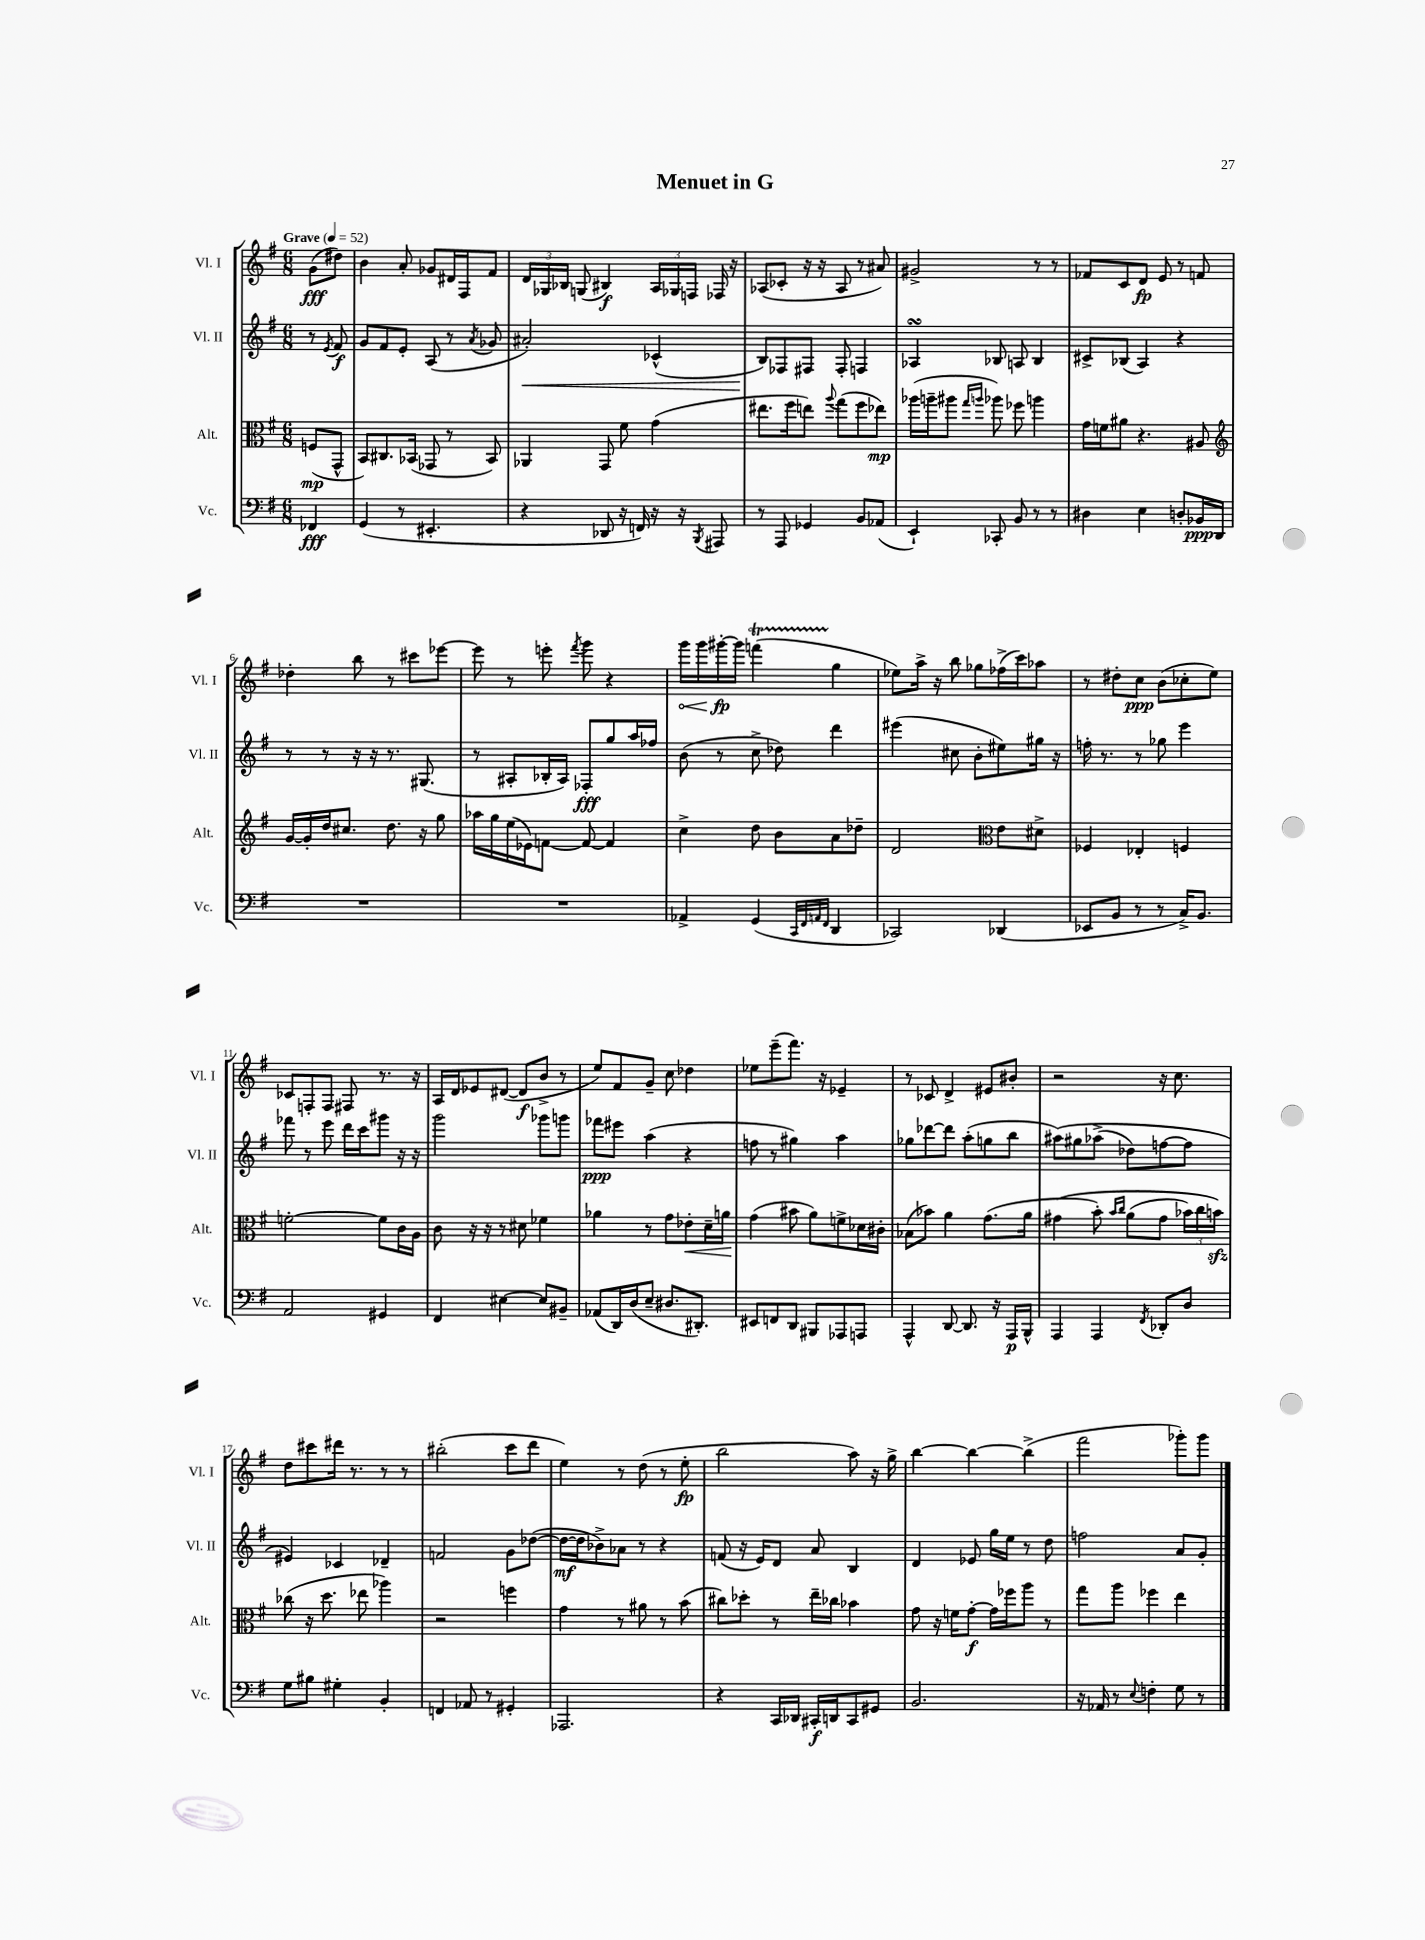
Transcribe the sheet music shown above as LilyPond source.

\header { title = "Menuet in G" }
<<
\new StaffGroup <<
\new Staff = "s0" \with { instrumentName = "Vl. I" shortInstrumentName = "Vl. I" } {
    \clef treble \key g \major \numericTimeSignature \time 6/8 \partial 4 \tempo "Grave" 4 = 52
    \autoBeamOff g'8[\fff( dis''8]) |
    b'4 a'8-. ges'8[ dis'16 fis16 fis'8] |
    \tuplet 3/2 { d'16[ ges16 bes16] } g8( bis4\f) \tuplet 3/2 { a16[ ges16 f16] } fes16 r16 |
    aes8[( ces'8]-. r16 r16 aes8 r8 ais'8) |
    gis'2-> r8 r8 |
    fes'8[ c'8 d'8]\fp e'8 r8 f'8 |
    des''4-. b''8 r8 cis'''8[ ees'''8]~ |
    ees'''8 r8 e'''8-. \acciaccatura { fis'''8 } g'''8 r4 |
    \once \override Hairpin.circled-tip = ##t g'''16[\< g'''16 gis'''16~-.\fp\! gis'''16] f'''4\startTrillSpan( g''4\stopTrillSpan |
    ees''8[) a''16]-> r16 b''8 ges''8[ fes''16->( c'''16) aes''8] |
    r8 dis''8[-. c''8]\ppp b'8[( ces''8-. e''8]) |
    ces'8[ f8-. f8] fis8 r8. r16 |
    a16[ d'16 ees'8 dis'8]~( dis'8[\f b'8]-> r8 |
    e''8[) fis'8 g'8]-- c''8 des''4 |
    ees''8[ e'''8--( fis'''8.]) r16 ees'4-- |
    r8 ces'8 d'4-> eis'8[ bis'8]-. |
    r2 r16 c''8. |
    d''8[ cis'''8 dis'''16] r8. r8 r8 |
    bis''2-.( c'''8[ d'''8] |
    e''4) r8 d''8( r8 e''8-.\fp |
    b''2 a''8) r16 g''16-> |
    b''4~ b''4~ b''4->( |
    fis'''2 ges'''8[-.) ges'''8] \bar "|." |
}
\new Staff = "s1" \with { instrumentName = "Vl. II" shortInstrumentName = "Vl. II" } {
    \clef treble \key g \major \numericTimeSignature \time 6/8 \partial 4
    \autoBeamOff r8 \acciaccatura { e'8 } fis'8\f |
    g'8[ fis'8 e'8]-. a8( r8 \acciaccatura { a'8 } ges'8 |
    ais'2-.\<) ces'4-^( |
    b8[\!) fes8 fis8] fis8-. f4 |
    aes4\turn bes8 a8 bes4 |
    cis'8[-> bes8]( a4) r4 |
    r8 r8 r16 r16 r8. gis8.( |
    r8 ais8[-. bes16-. ais16]) fes8[-.\fff g''8 a''16 fes''16] |
    b'8( r8 c''8-> des''8) d'''4 |
    eis'''4( cis''8 b'8[-. eis''8) gis''16] r16 |
    f''16-. r8. r8 ges''8 e'''4 |
    fes'''8 r8 e'''8 d'''16[ c'''16 gis'''8] r16 r16 |
    g'''2 ges'''8[ g'''8] |
    fes'''8[\ppp eis'''8] a''4( r4 |
    f''8 r8 gis''4) a''4 |
    ges''8[ des'''8~ des'''8] a''8[-.( g''8 b''8] |
    ais''8[)\( gis''8 aes''8]->( des''8[) f''8~ f''8] |
    eis'4\) ces'4 des'4-- |
    f'2 g'8[ des''8]~( |
    des''16[~\mf des''16 bes'8->) aes'8] r8 r4 |
    f'8( r16 e'16[) d'8] a'8 b4 |
    d'4 ees'8 g''16[ e''16] r8 d''8 |
    f''2 a'8[ g'8]-. \bar "|." |
}
\new Staff = "s2" \with { instrumentName = "Alt." shortInstrumentName = "Alt." } {
    \clef alto \key g \major \numericTimeSignature \time 6/8 \partial 4
    \autoBeamOff f8[\mp( g,8]-^ |
    b,8[) cis8. bes,16]( ges,8 r8 bes,8) |
    aes,4 g,8 fis'8 g'4( |
    eis''8.[ fis''16 e''8]) \appoggiatura { a''8 } g''8[( fis''8 ees''8]\mp) |
    aes''16[( a''16-- ais''8] \grace { g''16[ a''16] } aes''8) fes''8 a''4 |
    g'16[ f'16 ais'8] r4. ais8 |
    \clef treble g'16[~ g'16-. d''16 cis''8.] d''8. r16 g''8 |
    aes''16[ g''16 e''16( ees'16) f'8]~ f'8~ f'4 |
    c''4-> d''8 b'8[ a'8 des''8]-- |
    d'2 \clef alto e'8[ dis'8]-> |
    fes4 ees4-. f4 |
    f'2~-. f'8[ c'16 a16] |
    c'8 r16 r16 r8 dis'8 fes'4 |
    aes'4 r8 g'8[ ees'8-.\< d'16-- a'16] |
    g'4\!( bis'8 a'8[) f'8-> des'16 cis'16]-. |
    bes8[( bes'8]) a'4 g'8.[( a'16] |
    gis'4\( b'8-.) \grace { b'16[ c''16] } a'8[( gis'8] \tuplet 3/2 { bes'16[) c''16 b'16]\sfz\) } |
    ces''8( r16 d''8. ees''8 aes''4) |
    r2 f''4 |
    g'4 r8 ais'8 r8 b'8( |
    cis''8[) des''8]-. r8 e''16[-- ces''16] bes'4 |
    g'8 r16 f'16[ g'8]~-.\f g'16[ fes''16 a''8] r8 |
    g''8[ a''8] fes''4 e''4 \bar "|." |
}
\new Staff = "s3" \with { instrumentName = "Vc." shortInstrumentName = "Vc." } {
    \clef bass \key g \major \numericTimeSignature \time 6/8 \partial 4
    \autoBeamOff fes,4\fff |
    g,4( r8 eis,4.-. |
    r4 des,8 r16 f,16) r16 r16 \acciaccatura { b,,8 } ais,,8 |
    r8 a,,8 ges,4 b,8[ aes,8]( |
    e,4-!) ces,8-. b,8 r8 r8 |
    dis4 e4 d8[-. bes,16\ppp d,16] |
    R2. |
    R2. |
    aes,4-> g,4( \grace { c,32[ fis,32 a,32 fis,32] } d,4 |
    ces,2) des,4( |
    ees,8[ b,8] r8 r8 c16[->) b,8.] |
    a,2 gis,4 |
    fis,4 eis4~ eis8[ bis,8]-- |
    aes,8[( d,16) d16( e8]-- dis8.[ dis,8.]-.) |
    eis,8[ f,8 d,8] bis,,8[ aes,,8 a,,8] |
    a,,4-^ d,8~ d,8. r16 a,,16[\p b,,16]-^ |
    a,,4 a,,4 \acciaccatura { fis,8 } des,8[-. d8] |
    g8[ bis8] gis4-. b,4-. |
    f,4 aes,8 r8 gis,4-. |
    aes,,2. |
    r4 c,16[ des,16] cis,16[-.\f d,16 cis,8 gis,8] |
    b,2. |
    r16 aes,16 r8 \appoggiatura { e8 } f4-. g8 r8 \bar "|." |
}
>>
>>
